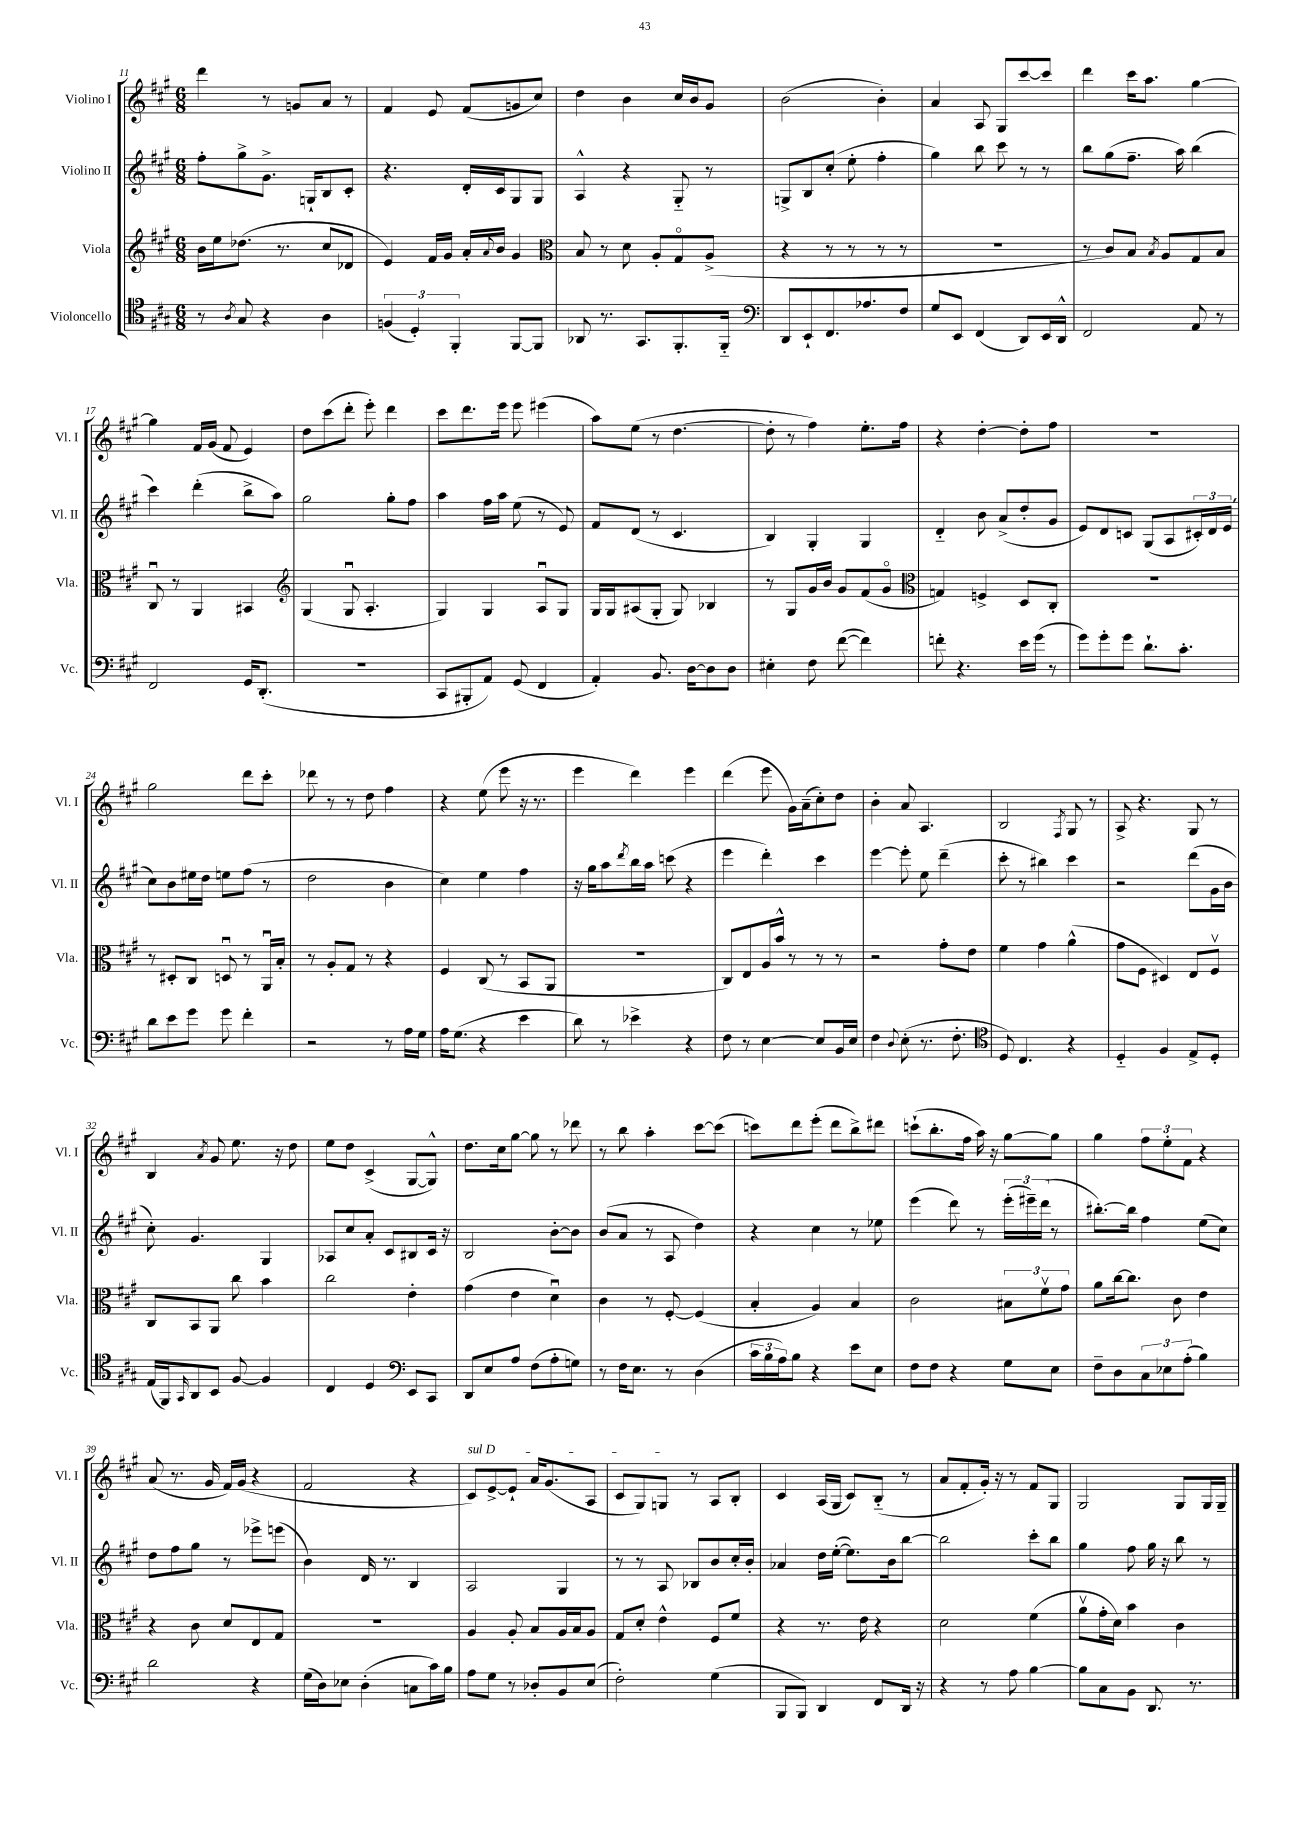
<<
\new StaffGroup <<
\new Staff = "s0" \with { instrumentName = "Violino I" shortInstrumentName = "Vl. I" } {
    \clef treble \key a \major \numericTimeSignature \time 6/8
    d'''4 r8 g'8 a'8 r8 |
    fis'4 e'8 fis'8( g'8 cis''8) |
    d''4 b'4 cis''16 b'16 gis'8 |
    b'2( b'4-.) |
    a'4 a8 gis8 cis'''8~ cis'''8 |
    d'''4 cis'''16 a''8. gis''4~ |
    gis''4 fis'16 gis'16( fis'8 e'4) |
    d''8 cis'''8( d'''8-. e'''8-.) d'''4 |
    cis'''8 d'''8. e'''16 e'''8 eis'''4( |
    a''8) e''8( r8 d''4.~ |
    d''8-. r8 fis''4) e''8.-. fis''16 |
    r4 d''4~-. d''8-. fis''8 |
    R2. |
    gis''2 d'''8 cis'''8-. |
    des'''8 r8 r8 d''8 fis''4 |
    r4 e''8( e'''8 r16 r8. |
    e'''4 d'''4) e'''4 |
    d'''4( e'''8 gis'16) a'16--( cis''8-.) d''8 |
    b'4-. a'8 a4. |
    b2 \acciaccatura { fis8 } gis8 r8 |
    a8-> r4. gis8 r8 |
    b4 \acciaccatura { a'8 } gis'8 e''8. r16 d''8 |
    e''8 d''8 cis'4->( gis8~ gis8-^) |
    d''8. cis''16 gis''8~ gis''8 r8 des'''8 |
    r8 b''8 a''4-. cis'''8~ cis'''8( |
    c'''8) d'''8 e'''8-.( d'''8 b''8->) dis'''8 |
    c'''8-!( b''8.-. fis''16 a''16) r16 gis''8~ gis''8 |
    gis''4 \tuplet 3/2 { fis''8 e''8-. fis'8 } r4 |
    a'8( r8. gis'16 fis'16) gis'16( r4 |
    fis'2 r4 |
    \once \override TextSpanner.bound-details.left.text = \markup { \italic "sul D" } cis'8\startTextSpan) e'8~-> e'8-! a'16 gis'8.( a8 |
    cis'8 gis8) g8\stopTextSpan r8 a8 b8-. |
    cis'4 a16( gis16 cis'8) b8-_( r8 |
    a'8 fis'8-. gis'16-.) r16 r8 fis'8 gis8 |
    gis2 gis8 gis16 gis16-- \bar "|." |
}
\new Staff = "s1" \with { instrumentName = "Violino II" shortInstrumentName = "Vl. II" } {
    \clef treble \key a \major \numericTimeSignature \time 6/8
    fis''8-. gis''8-> gis'8.-> g16-! b8 cis'8-. |
    r4. d'16-. cis'16 gis8 gis8 |
    a4-^ r4 gis8-_ r8 |
    g8-> b8 cis''8-.( e''8-. fis''4-. |
    gis''4) b''8 cis'''8 r8 r8 |
    b''8 gis''8( fis''8.-- a''16) b''4( |
    cis'''4) d'''4-.( b''8-> a''8) |
    gis''2 gis''8-. fis''8 |
    a''4 fis''16 a''16 e''8( r8 e'8) |
    fis'8 d'8( r8 cis'4. |
    b4) gis4-. gis4 |
    d'4-_ b'8 a'8->( d''8-. gis'8 |
    e'8) d'8 c'8 gis8( a8 \tuplet 3/2 { cis'16-.) d'16 e'16( } |
    cis''8) b'8 eis''16 d''16 e''8 fis''8( r8 |
    d''2 b'4 |
    cis''4) e''4 fis''4 |
    r16 gis''16 a''8 \acciaccatura { d'''8 } b''16 a''16 c'''8( r4 |
    e'''4 d'''4-.) cis'''4 |
    e'''4~ e'''8-. e''8 d'''4--( |
    cis'''8-. r8 bis''4) cis'''4 |
    r2 d'''8( gis'16 b'16 |
    cis''8-.) gis'4. gis4 |
    aes8 cis''8 a'8-. cis'8 bis8 cis'16 r16 |
    b2 b'8~-. b'8 |
    b'8( a'8 r8 a8 d''4) |
    r4 cis''4 r8 ees''8 |
    e'''4( d'''8) r8 \tuplet 3/2 { e'''16-.( eis'''16--) d'''16( } r8 |
    bis''8.~-.) bis''16 fis''4 e''8( cis''8) |
    d''8 fis''8 gis''8 r8 ees'''8-> e'''8( |
    b'4) d'16 r8. b4 |
    a2 gis4 |
    r8 r8 a8 bes8 b'8 cis''16-. b'16-. |
    aes'4 d''16 e''16~-.( e''8.) b'16 b''8~ |
    b''2 cis'''8-. b''8 |
    gis''4 fis''8 gis''16 r16 b''8 r8 \bar "|." |
}
\new Staff = "s2" \with { instrumentName = "Viola" shortInstrumentName = "Vla." } {
    \clef treble \key a \major \numericTimeSignature \time 6/8
    b'16 e''16 des''8.( r8. cis''8 des'8 |
    e'4) fis'16 gis'16 a'16-. \appoggiatura { a'8 } b'16 gis'4 |
    \clef alto b8 r8 d'8 a8-. gis8\flageolet a8->( |
    r4 r8 r8 r8 r8 |
    r2. |
    r8 cis'8) b8 \acciaccatura { b8 } a8 gis8 b8 |
    cis8\downbow r8 a,4 bis,4 |
    \clef treble gis4( gis8\downbow a4.-. |
    gis4) gis4 a8\downbow gis8 |
    gis16 gis16 ais8( gis8-. gis8) bes4 |
    r8 gis8 gis'16 b'16 gis'8 fis'8( gis'8\flageolet |
    \clef alto g4) f4-> d8 cis8-. |
    R2. |
    r8 dis8-. cis8 d8\downbow r8 a,16\downbow b16-. |
    r8 a8-. gis8 r8 r4 |
    fis4 cis8( r8 b,8 a,8 |
    R2. |
    cis8) e8 a16 b'16-^ r8 r8 r8 |
    r2 gis'8-. e'8 |
    fis'4 gis'4 a'4-^( |
    gis'8 fis8 dis4) e8 fis8\upbow |
    cis8 b,8 a,8 cis''8 b'4 |
    cis''2 e'4-. |
    gis'4( e'4 d'4\downbow) |
    cis'4 r8 fis8~-. fis4( |
    b4-. a4) b4 |
    cis'2 \tuplet 3/2 { bis8 fis'8\upbow gis'8 } |
    a'8 cis''16~ cis''8. cis'8 e'4 |
    r4 cis'8 d'8 e8 gis8 |
    R2. |
    a4 a8-. b8 a16 b16 a8 |
    gis8 d'8-. e'4-^ fis8 fis'8 |
    r4 r8. e'16 r4 |
    d'2 fis'4( |
    a'8\upbow gis'16-. d'16) b'4 cis'4 \bar "|." |
}
\new Staff = "s3" \with { instrumentName = "Violoncello" shortInstrumentName = "Vc." } {
    \clef tenor \key a \major \numericTimeSignature \time 6/8
    r8 \acciaccatura { a8 } gis8 r4 a4 |
    \tuplet 3/2 { f4( d4-.) fis,4-. } fis,8~ fis,8 |
    aes,8 r8. gis,8. fis,8.-. fis,16-_ |
    \clef bass d,8 e,8-! fis,8. aes8. fis8 |
    gis8 e,8 fis,4( d,8) e,16 d,16-^ |
    fis,2 a,8 r8 |
    fis,2 gis,16 d,8.-.( |
    R2. |
    cis,8 bis,,8-. a,8) gis,8( fis,4 |
    a,4-.) b,8. d16~ d8 d8 |
    eis4-. fis8 fis'8~( fis'4) |
    f'8-. r4. e'16 gis'16( r8 |
    gis'8) gis'8-. gis'8 d'8.-! cis'8.-. |
    d'8 e'8 gis'8 gis'8 fis'4-. |
    r2 r8 a16 gis16 |
    a16 gis8.( r4 e'4 |
    d'8) r8 ees'4-> r4 |
    fis8 r8 e4~ e8 b,16 e16 |
    fis4 \appoggiatura { d8 } e8-.( r8. fis8.-. |
    \clef tenor d8) cis4. r4 |
    d4-_ fis4 e8-> d8-. |
    e16( fis,16) \grace { gis,16 } a,8 b,8 fis8~ fis4 |
    cis4 d4 \clef bass e,8 cis,8 |
    d,8 e8 a8 fis8( a8-. g8) |
    r8 fis16 e8. r8 d4( |
    \tuplet 3/2 { cis'16 b16 a16) } b8 r4 e'8 e8 |
    fis8 fis8 r4 gis8 e8 |
    fis8-- d8 \tuplet 3/2 { cis8 ees8 a8-.( } b4) |
    d'2 r4 |
    gis16( d16) ees8 d4-.( c8 cis'16) b16 |
    a8 gis8 r8 des8-. b,8 e8( |
    fis2-.) gis4( |
    b,,8 b,,8) d,4 fis,8 d,16 r16 |
    r4 r8 a8 b4~ |
    b8 cis8 b,8 d,8. r8. \bar "|." |
}
>>
>>
\layout { \context { \Score currentBarNumber = #11 } }
